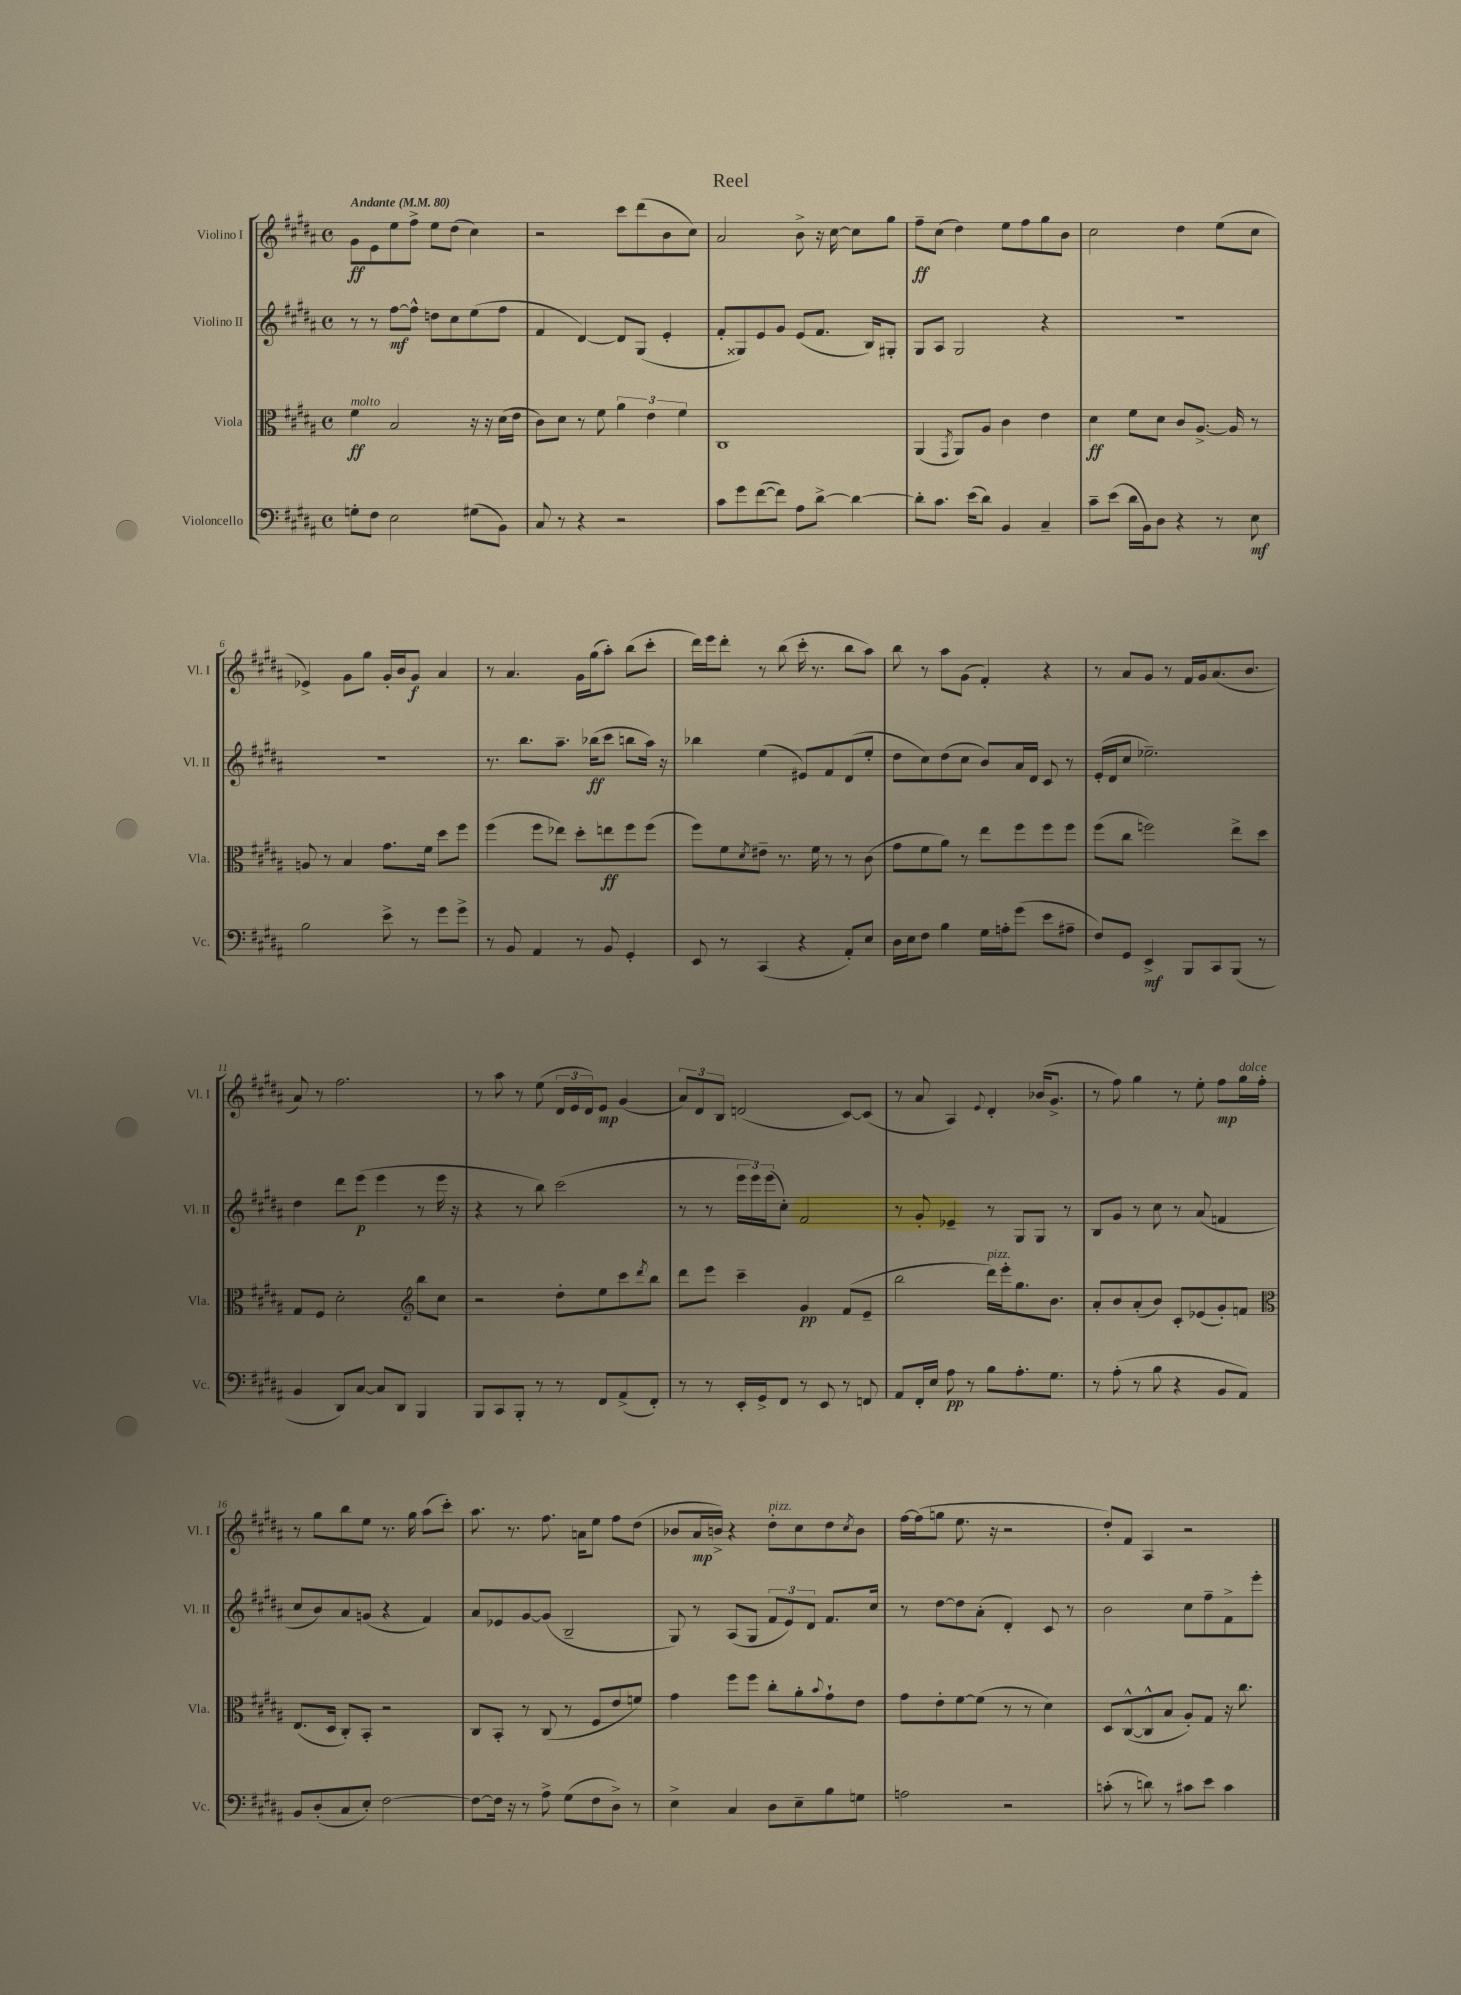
\header { title = "Reel" }
<<
\new StaffGroup <<
\new Staff = "s0" \with { instrumentName = "Violino I" shortInstrumentName = "Vl. I" } {
    \clef treble \key b \major \defaultTimeSignature \time 4/4 \tempo "Andante" 4 = 80
    gis'8\ff e'8 e''8 fis''8-> e''8 dis''8( cis''4) |
    r2 cis'''8 dis'''8( b'8 cis''8) |
    ais'2 b'8-> r16 cis''16~ cis''8 gis''8 |
    fis''8--\ff cis''8( dis''4) e''8 fis''8 gis''8 b'8 |
    cis''2 dis''4 e''8( cis''8 |
    ees'4->) gis'8 gis''8 gis'16-. b'16 gis'8\f ais'4 |
    r8 ais'4. gis'16 gis''16( ais''8-.) b''8( cis'''8-. |
    dis'''16) e'''16 dis'''8-. r8 b''8( cis'''16-. r8. b''8 ais''8) |
    b''8 r8 ais''8 gis'8( fis'4-.) r4 |
    r8 ais'8 gis'8 r8 fis'16 gis'16 ais'8.( b'8. |
    ais'8) r8 fis''2. |
    r8 ais''8 r8 e''8( \tuplet 3/2 { dis'16 e'16 dis'16) } e'8\mp gis'4( |
    \tuplet 3/2 { ais'8) dis'8 b8 } d'2( cis'8~) cis'8( |
    r8 ais'8 ais4) \appoggiatura { e'8 } dis'4-. bes'16( gis'8.-> |
    r8 fis''8) gis''4 r8 e''8-. fis''8\mp gis''16^\markup { \italic "dolce" } fis''16-. |
    r8 gis''8 b''8 e''8 r8. gis''16 ais''8( cis'''8-.) |
    ais''8. r8. fis''8. a'16 e''8 fis''8 dis''8( |
    bes'8 ais'16\mp b'16->) r4 dis''8-.^\markup { \italic "pizz." } cis''8 dis''8 \acciaccatura { cis''8 } b'8 |
    fis''16~ fis''16( g''8 e''8. r16 r2 |
    dis''8-.) fis'8 ais4 r2 \bar "|." |
}
\new Staff = "s1" \with { instrumentName = "Violino II" shortInstrumentName = "Vl. II" } {
    \clef treble \key b \major \defaultTimeSignature \time 4/4
    r8 r8 fis''8~\mf fis''8-^ d''8 cis''8 e''8( fis''8 |
    fis'4 dis'4~) dis'8 gis8( e'4-. |
    fis'8-. gisis8) e'8 gis'8 e'8( fis'8. b16) gis8-. |
    gis8 ais8 gis2 r4 |
    R1 |
    R1 |
    r8. b''8. ais''8.-- bes''16\ff( cis'''8 b''8 ais''16) r16 |
    bes''4 e''4( eis'8) fis'8 dis'8( e''8-. |
    dis''8 cis''8) dis''8( cis''8 b'8) ais'16 dis'16 cis'8 r8 |
    e'16-.( dis'16 cis''8 ees''2.--) |
    dis''4 dis'''8 e'''8\p( e'''4 r8 e'''16 r16 |
    r4 r8 b''8) cis'''2( |
    r8 r8 \tuplet 3/2 { e'''16 e'''16) e'''16( } cis''8-.) fis'2 |
    r8 gis'8-. ees'4-- r8 gis8 gis8 r8 |
    b8 gis'8 r8 cis''8 r8 ais'8( f'4 |
    cis''8 b'8) ais'8 g'8( r4 fis'4) |
    ais'8 ees'8 gis'8~ gis'8( b2-- |
    gis8) r8 ais8( gis8 \tuplet 3/2 { fis'8 e'8) dis'8 } fis'8. cis''16 |
    r8 dis''8~ dis''8 ais'8-.( dis'4-.) cis'8 r8 |
    b'2 cis''8 fis''8-- fis'8-> e'''8-. \bar "|." |
}
\new Staff = "s2" \with { instrumentName = "Viola" shortInstrumentName = "Vla." } {
    \clef alto \key b \major \defaultTimeSignature \time 4/4
    fis'4\ff^\markup { \italic "molto" } b2 r16 r16 dis'16( e'16 |
    cis'8) dis'8 r8 fis'8 \tuplet 3/2 { ais'4 e'4 fis'4 } |
    cis1 |
    ais,4( \acciaccatura { gis,8 } ais,8) ais8 cis'4 e'4 |
    dis'4\ff fis'8 dis'8 cis'8 ais8.~-> ais16 r8 |
    a8 r8 b4 gis'8. fis'16 dis''8 fis''8 |
    fis''4( fis''8 ees''8) dis''8-. e''8\ff fis''8 fis''8( |
    fis''8) fis'8 \acciaccatura { dis'8 } eis'8-- r8. fis'16 r8 r8 cis'8( |
    gis'8 fis'8 ais'8) r8 e''8 fis''8 fis''8 fis''8 |
    fis''8( cis''8 f''2) e''8-> dis''8 |
    gis8 fis8 dis'2-. \clef treble b''8 cis''8 |
    r2 dis''8-. e''8 cis'''8 \acciaccatura { dis'''8 } b''8 |
    dis'''8 e'''8 cis'''4-- gis'4\pp fis'8( e'8-- |
    b''2 dis'''16^\markup { \italic "pizz." }) e'''16-. gis''8. b'8. |
    ais'8-. b'8 ais'8-.( b'8) cis'8-. ees'8( gis'8-.) f'8 |
    \clef alto e8.( dis16 cis8-.) b,8-. r2 |
    cis8 b,8-. r8 cis8( r8 fis8 e'8 f'8) |
    gis'4 fis''8 fis''8 cis''8-. ais'8-. \appoggiatura { b'8 } gis'8-! e'8 |
    gis'8 e'8-. fis'8~ fis'8( r8 r8 dis'4) |
    dis8 cis8~-^( cis8-^ b8 ais8-.) gis8 r16 cis''8. \bar "|." |
}
\new Staff = "s3" \with { instrumentName = "Violoncello" shortInstrumentName = "Vc." } {
    \clef bass \key b \major \defaultTimeSignature \time 4/4
    g8-. fis8 e2 gis8( b,8) |
    cis8 r8 r4 r2 |
    cis'8 gis'8 fis'8~( fis'8) ais8 dis'8~-> dis'4~ |
    dis'8-. cis'8. e'16( dis'8) b,4 cis4-- |
    cis'8-- e'8( dis'16 b,16) dis8 r4 r8 e8\mf |
    b2 e'8-> r8 gis'8 gis'8-> |
    r8 b,8 ais,4 r8 b,8 gis,4-. |
    e,8 r8 cis,4( r4 ais,8-.) e8 |
    dis16 e16 fis8 b4 gis16 a16-. gis'8( e'8 ais8-- |
    fis8) gis,8 e,4->\mf b,,8 cis,8 b,,8( r8 |
    b,4 dis,8) cis8~ cis8 dis,8 b,,4 |
    b,,8 cis,8 b,,8-. r8 r8 fis,8 ais,8->( fis,8-.) |
    r8 r8 e,16-. gis,16-> fis,8 r8 e,8 r8 f,8 |
    ais,8 fis,16-. e16 ais8\pp r8 b8 ais8.-. gis8. |
    r8 ais8-.( r8 b8 r4 b,8 ais,8) |
    b,8 dis8-.( cis8 e8-.) fis2~ |
    fis8~ fis16 r16 r8 ais8-> gis8( fis8 dis8->) r8 |
    e4-> cis4 dis8 e8-- b8 g8 |
    a2 r2 |
    c'8-.( r8 d'8) r8 cis'8 e'8 cis'4 \bar "|." |
}
>>
>>
